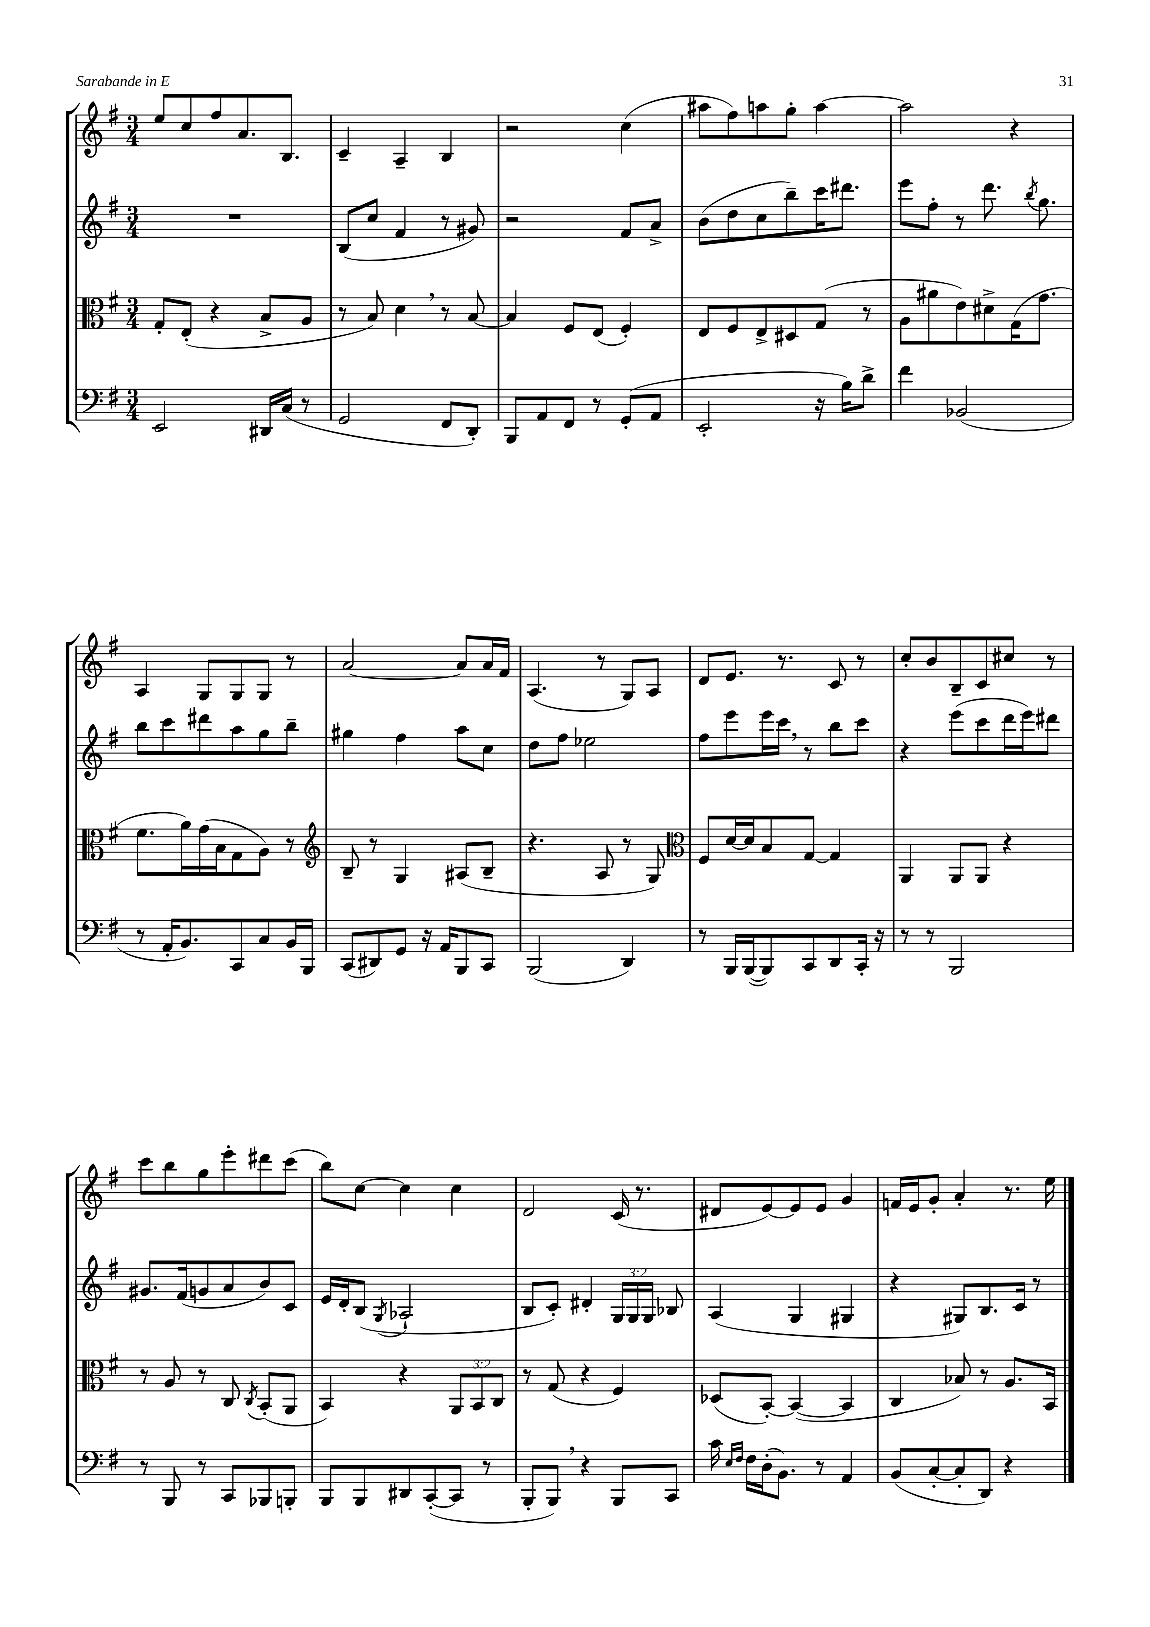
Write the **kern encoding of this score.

**kern	**kern	**kern	**kern
*part4	*part3	*part2	*part1
*staff4	*staff3	*staff2	*staff1
*clefF4	*clefC3	*clefG2	*clefG2
*k[f#]	*k[f#]	*k[f#]	*k[f#]
*M3/4	*M3/4	*M3/4	*M3/4
=10	=10	=10	=10
2EE/	8G'/L	2.r	8ee/L
.	(8E'/J	.	8cc/
.	4r	.	8ff#/
.	.	.	8.a/
16DD#X/LL	8B^/L	.	.
(16C/JJ	.	.	8.B/J
8r	8A/J	.	.
=11	=11	=11	=11
2GG/	8r	(8B/L	4c~/
.	8B/)	8cc/J	.
.	4d,\	4f#/	4A~/
8FF#/L	8r	8r	4B/
8DD'/J)	[8B/	8g#X/)	.
=12	=12	=12	=12
8BBB/L	4B/]	2r	2r
8AA/	.	.	.
8FF#/J	8F#/L	.	.
8r	(8E/J	.	.
(8GG'/L	4F#'/)	8f#/L	(4cc\
8AA/J	.	8a^/J	.
=13	=13	=13	=13
2EE'/	8E/L	(8b\L	8aa#X\L
.	8F#/	8dd\	8ff#\)
.	8E^/	8cc\	8aan\
.	8D#X/	8bb~\)	8gg'\J
16r	(8G/J	16ccc\K	[4aa\
16B\KL)	.	8.ddd#X\J	.
8d^\J	8r	.	.
=14	=14	=14	=14
4f#\	8A\L	8eee\L	2aa\]
.	8a#X\	8ff#'\J	.
(2BB-X/	8e\)	8r	.
.	8d#X^\	8.ddd\	.
.	(16G\K	.	4r
.	.	8qbb/	.
.	8.g\J	8.gg\	.
!!LO:LB:g=z
=15	=15	=15	=15
8r	8.f#\L	8bb\L	4A/
16AA'/KL	.	8ccc\	.
8.BB/)	16a\L)	.	.
.	(16g\	8ddd#X\	8G/L
.	16B\J	.	.
8CC/	8G\	8aa\	8G/
8C/	8A\J)	8gg\	8G/J
16BB/L	8r	8bb~\J	8r
16BBB/JJ	.	.	.
=16	=16	=16	=16
*	*clefG2	*	*
(8CC/L	8B~/	4gg#X\	[2a/
8DD#X/)	8r	.	.
8GG/J	4G/	4ff#\	.
16r	.	.	.
16AA/KL	.	.	.
8BBB/	(8A#X/L	8aa\L	8a/L]
8CC/J	8B~/J	8cc\J	16a/L
.	.	.	16f#/JJ
=17	=17	=17	=17
(2BBB/	4.r	8dd\L	(4.A/
.	.	8ff#\J	.
.	.	2ee-X\	.
.	8A/	.	8r
4DD/)	8r	.	8G/L)
.	8G/)	.	8A/J
=18	=18	=18	=18
*	*clefC3	*	*
8r	8F#/L	8ff#\L	8d/L
16BBB/LL	[16d/L	8eee\	8.e/J
([16BBB/J	16d/J]	.	.
8BBB/])	8B/	16eee\L	.
.	.	16ccc,\JJ	8.r
8CC/	[8G/J	8r	.
8DD/	4G/]	8bb\L	8c/
16CC'/Jk	.	8ccc\J	8r
16r	.	.	.
=19	=19	=19	=19
8r	4AA/	4r	8cc'/L
8r	.	.	8b/
2BBB/	8AA/L	(8eee\L	8B~/
.	8AA/J	8ccc\	8c/
.	4r	16ddd\L	8cc#X/J
.	.	16eee\J)	.
.	.	8ddd#X\J	8r
!!LO:LB:g=z
=20	=20	=20	=20
8r	8r	8.g#X/L	8ccc\L
8BBB/	8A/	.	8bb\
.	.	(16f#/k	.
8r	8r	8gn/	8gg\
8CC/L	8C/	8a/	8eee'\
.	8qC/	.	.
8BBB-X/	(8BB'/L	8b/)	8ddd#X\
8BBBn'/J	8AA/J	8c/J	(8ccc\J
=21	=21	=21	=21
8BBB/L	4BB/)	16e/LL	8bb\L)
.	.	16d'/J	.
8BBB/	.	(8B/J	[8cc\J
.	.	8qG/	.
8DD#X/	4r	2A-X`/	4cc\]
([8CC'/	.	.	.
8CC/J]	12AA/L	.	4cc\
.	12BB/	.	.
8r	.	.	.
.	12C/J	.	.
=22	=22	=22	=22
8BBB'/L	8r	8B/L	2d/
8BBB,/J)	(8G/	8c'/J)	.
4r	4r	4d#X'/	.
8BBB/L	4F#/)	24G/LL	(16c/
.	.	24G/	.
.	.	.	8.r
.	.	24G/JJ	.
8CC/J	.	8B-X/	.
=23	=23	=23	=23
16c\	(8D-X/L	(4A/	8d#X/L
16qqE/LL	.	.	.
16qqF#/JJ	.	.	.
16F#\LL	.	.	.
(16D'\J	[8BB'/J)	.	[8e/)
8.BB\J)	.	.	.
.	(4BB/_	4G/	8e/]
8r	.	.	8e/J
4AA/	4BB/]	4G#X/	4g/
=24	=24	=24	=24
(8BB/L	4C/	4r	16fn/LL
.	.	.	16e/J
[8C'/	.	.	8g'/J
8C'/]	8B-X/)	8G#X/L)	4a'/
8DD/J)	8r	8.B/	.
4r	8.A/L	.	8.r
.	.	16c/Jk	.
.	.	8r	.
.	16BB/Jk	.	16ee\
==	==	==	==
*-	*-	*-	*-
